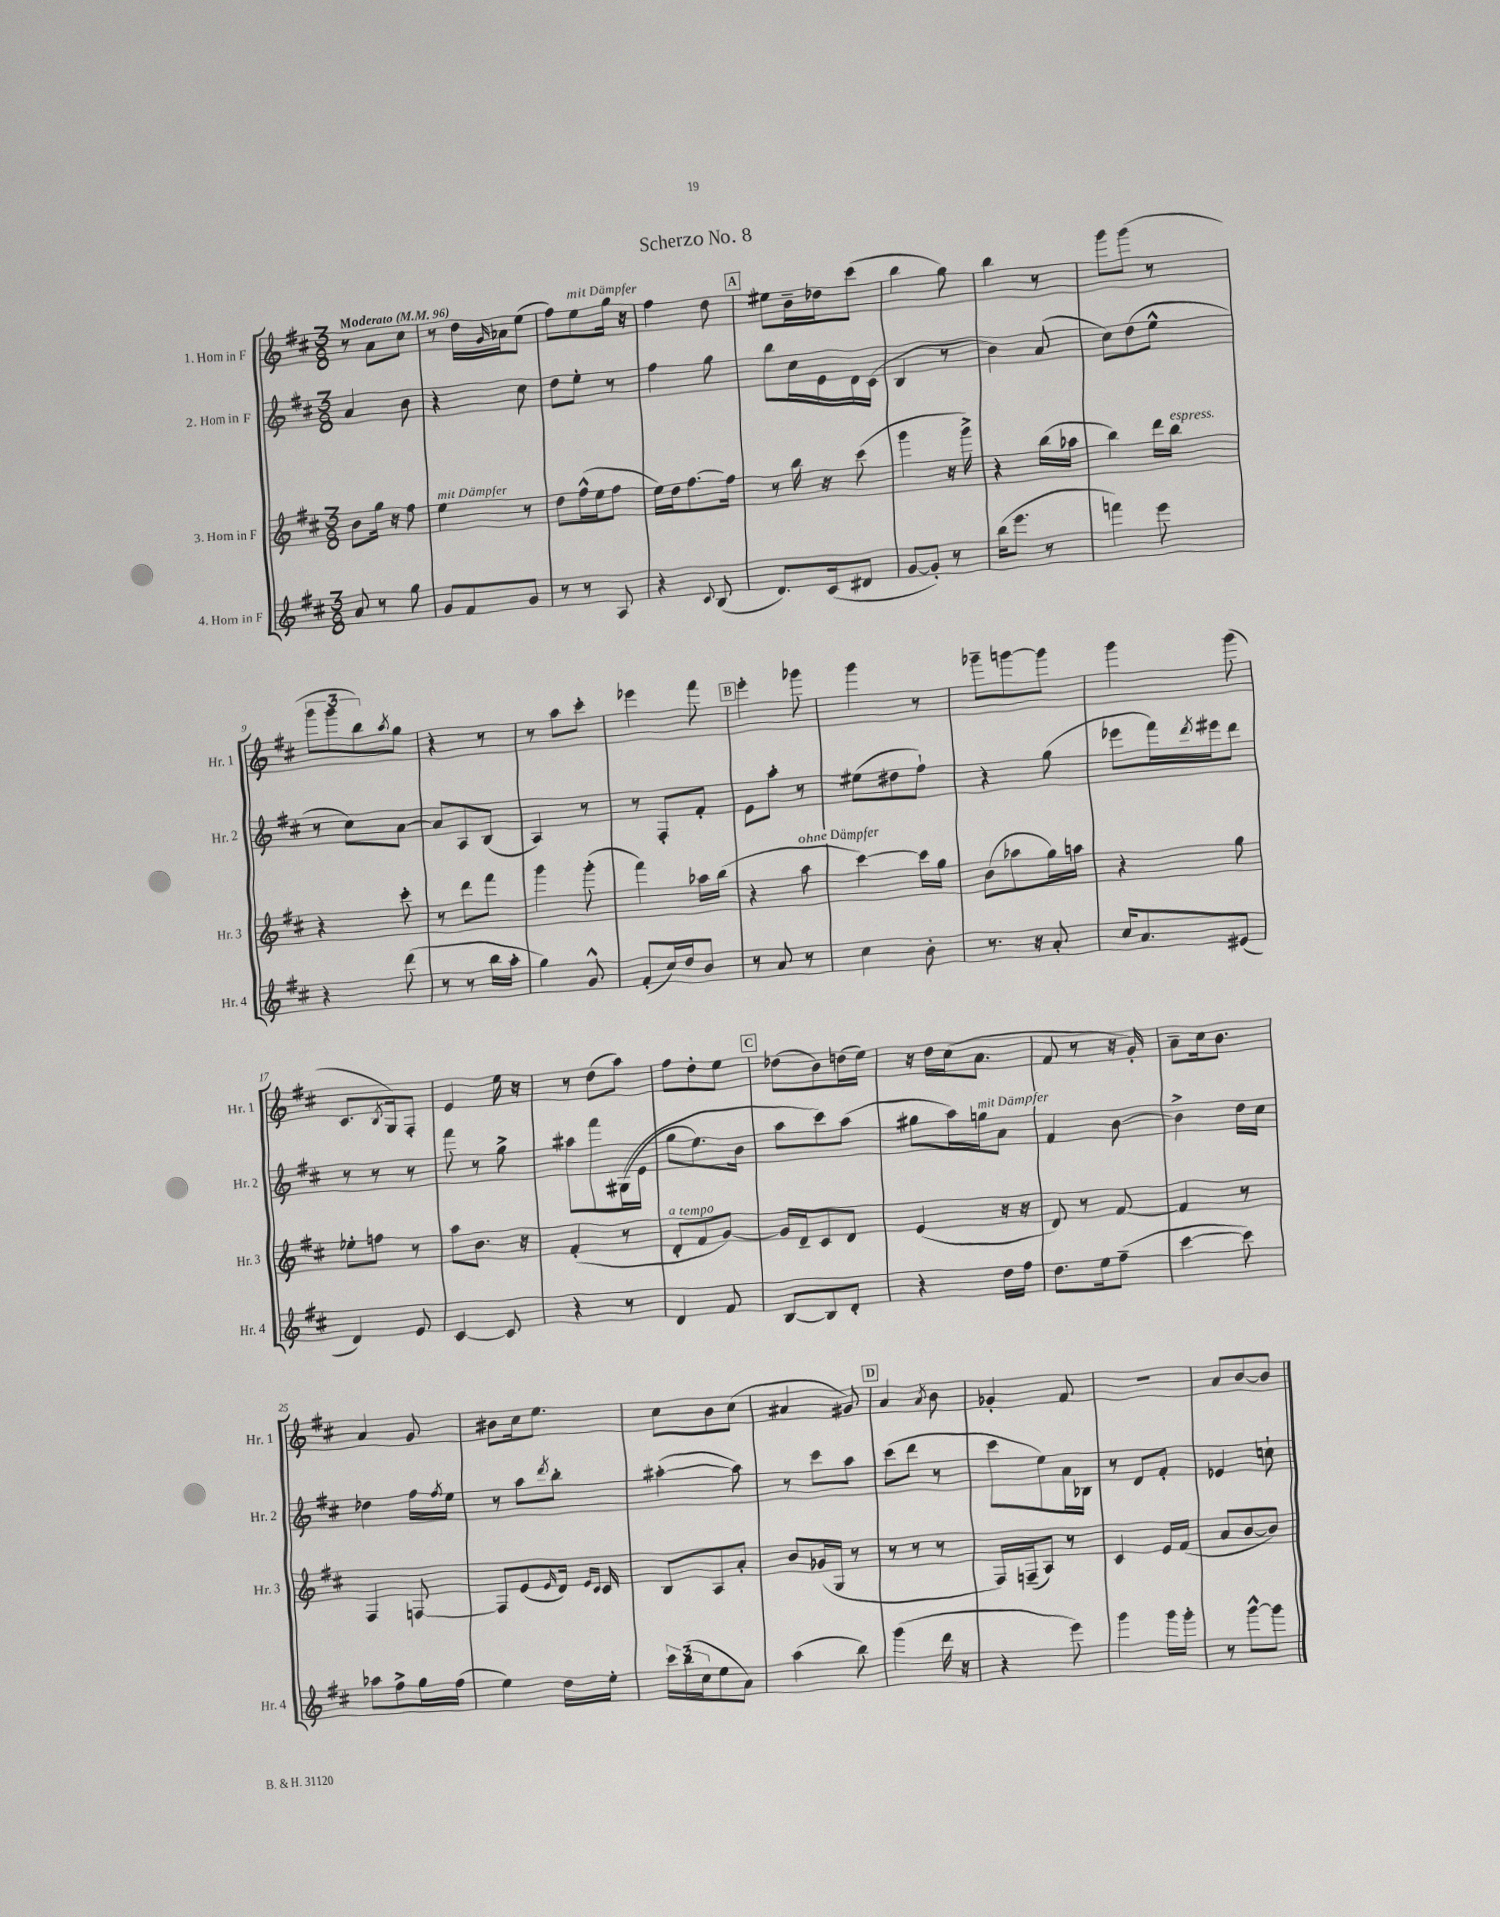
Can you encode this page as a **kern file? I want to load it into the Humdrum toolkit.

**kern	**kern	**kern	**kern
*part4	*part3	*part2	*part1
*staff4	*staff3	*staff2	*staff1
*I"4. Horn in F	*I"3. Horn in F	*I"2. Horn in F	*I"1. Horn in F
*I'Hr. 4	*I'Hr. 3	*I'Hr. 2	*I'Hr. 1
*clefG2	*clefG2	*clefG2	*clefG2
*k[f#c#]	*k[f#c#]	*k[f#c#]	*k[f#c#]
*M3/8	*M3/8	*M3/8	*M3/8
*MM96	*MM96	*MM96	*MM96
=1	=1	=1	=1
!	!	!	!LO:TX:a:B:t=Moderato
8a/	8b\L	4a/	8r
8r	16gg\Jk	.	8a\L
.	16r	.	.
8gg\	8ff#\	8b\	8cc#\J
=2	=2	=2	=2
!	!LO:TX:a:i:t=mit Dämpfer	!	!
8g/L	4ee\	4r	8r
8f#/	.	.	16dd\LL
.	.	.	16qqg/
.	.	.	16a-X\J
8g/J	8r	8cc#\	(8ee\J
=3	=3	=3	=3
8r	8dd\L	8dd\L	8ff#\L)
!	!	!	!LO:TX:a:i:t=mit Dämpfer
8r	(16ff#^^\L	8ee'\J	8ee\
.	16ee\J	.	.
8A/	8ff#\J	8r	16gg\Jk
.	.	.	16r
=4	=4	=4	=4
4r	16ee\LL)	4ff#\	4ff#\
.	16dd\J	.	.
.	[8.ff#\	.	.
8qqc#/	.	.	.
(8B/	.	8gg\	8dd\
.	16ff#\Jk]	.	.
!!LO:REH:place=s1:t=A
=5	=5	=5	=5
8.d/L)	8r	8bb\L	8ee#X\L
.	16bb\	16cc#\L	16b~\L
(16c#/k	16r	16e\	16dd-X\J
8d#X/J	(8ccc#\	16d\	(8ccc#\J
.	.	(16c#\JJ	.
=6	=6	=6	=6
[8g/L	4ggg\	4B/	4bb\
8g'/J])	.	.	.
8r	16r	8r	8gg\)
.	16ggg^\)	.	.
=7	=7	=7	=7
(16bb\KL	4r	4b\)	4bb\
8.eee\J	.	.	.
8r	(16bb\LL	(8a/	8r
.	16aa-X\JJ	.	.
=8	=8	=8	=8
4fffn\)	4bb\)	8cc#\L)	8ggg\L
.	.	(8dd\	(8ggg\J
8eee\	16ddd\LL	8ee^^\J	8r
!	!LO:TX:a:i:t=espress.	!	!
.	16bb\JJ	.	.
!!LO:LB:g=z
=9	=9	=9	=9
4r	4r	8r	12ggg\L
.	.	.	12ggg\
.	.	8cc#\L)	.
.	.	.	12bb\)
.	.	.	8qaa/
(8ddd\	8ccc#'\	[8a\J	8gg\J
=10	=10	=10	=10
8r	8r	8a/L]	4r
8r	8ddd\L	8A/	.
16bb\LL	8fff#\J	(8B/J	8r
16aa'\JJ	.	.	.
=11	=11	=11	=11
4gg\)	4ggg\	4A/)	8r
.	.	.	8aa\L
8g^^/	(8ggg'\	8r	8ccc#'\J
=12	=12	=12	=12
(8f#'/L	4fff#\)	8r	4eee-X\
16cc#/L)	.	8F#'/L	.
16dd/J	.	.	.
8b/J	16aa-X\LL	8f#'/J	8fff#\
.	(16bb\JJ	.	.
!!LO:REH:place=s1:t=B
=13	=13	=13	=13
8r	4r	8e\L	4eee'\
8a/	.	8aa'\J	.
!	!LO:TX:a:i:t=ohne Dämpfer	!	!
8r	8aa\	8r	8ggg-X\
=14	=14	=14	=14
4cc#\	[4ccc#\)	(8ee#X\L	4ggg\
.	.	8dd#X\	.
8b'\	16ccc#\LL]	8ff#`\J)	8r
.	16gg\JJ	.	.
=15	=15	=15	=15
8.r	(8b\L	4r	8ggg-X~\L
.	8aa-X\	.	[8gggn\
16r	.	.	.
8a'/	16gg\L)	(8gg\	8ggg\J]
.	16aan\JJ	.	.
=16	=16	=16	=16
16cc#/KL	4r	8eee-X\L	4ggg\
8.a/	.	.	.
.	.	16fff#\L)	.
.	.	8qddd/	.
.	.	16eee#X\J	.
(8e#X/J	8gg\	8ddd\J	(8ggg\
!!LO:LB:g=z
=17	=17	=17	=17
4d/)	8ee-X'\L	8r	8.c#/L
.	8ffn\J	8r	.
.	.	.	8qB/
.	.	.	16G/k)
8e/	8r	8r	8F#'/J
=18	=18	=18	=18
[4c#/	8aa\L	8fff#\	4e/
.	8.b\J	8r	.
8c#/]	.	8gg^\	16ee\
.	16r	.	16r
=19	=19	=19	=19
4r	(4f#'/	8aa#X\L	8r
.	.	8fff#\	(8dd\L
8r	8r	((16G#X\L	8aa\J)
.	.	16e\JJ	.
=20	=20	=20	=20
!	!LO:TX:a:i:t=a tempo	!	!
4d/	8d'/L	8gg\L	8ff#\L
.	8f#/	8.ee\)	8dd'\
8f#/	[8g/J)	.	8ee\J
.	.	16b\Jk	.
!!LO:REH:place=s1:t=C
=21	=21	=21	=21
[8B/L	16g/LL]	8aa\L	(8dd-X\L
.	16d~/J	.	.
8B/]	8c#/	8ccc#\)	8b\)
8d'/J	8d/J	(8aa\J	(16ddn\L
.	.	.	16ee\JJ)
=22	=22	=22	=22
4r	(4e/	8gg#X\L	16r
.	.	.	16dd\LL
.	.	16aa\L)	(16cc#\J
!	!	!LO:TX:a:i:t=mit Dämpfer	!
.	.	16ggn\J	8.a\J
16dd\LL	16r	8a\J	.
16ff#\JJ	16r	.	.
=23	=23	=23	=23
8.dd\L	8d/)	4f#/	8f#/
.	8r	.	8r
16ee\k	.	.	.
(8ff#~\J	[8f#/	[8b\	16r
.	.	.	16g'/)
=24	=24	=24	=24
[4ccc#\	4f#/]	4b^\]	8a~\L
.	.	.	16cc#\k
.	.	.	8.b\J
8ccc#\])	8r	16dd\LL	.
.	.	16cc#\JJ	.
!!LO:LB:g=z
=25	=25	=25	=25
8aa-X\L	4F#/	4dd-X\	4a/
8ff#^\	.	.	.
16gg\L	[8Fn/	16ff#\LL	8g/
.	.	8qff#/	.
(16ff#\JJ	.	16ee\JJ	.
=26	=26	=26	=26
4ee\)	8F/L]	8r	8b#X\L
.	(8e/	8aa\L	16cc#\k
.	.	.	8.ee\J
.	16qqe/	8qddd/	.
16dd\LL	16d/Jk)	8bb'\J	.
.	16qqe/LL	.	.
.	16qqc#/JJ	.	.
16ee'\JJ	16c#/	.	.
=27	=27	=27	=27
24ccc#\LL	8B/L	([4aa#X'\	8cc#\L
(24bb\	.	.	.
24cc#\J	.	.	.
8ee\	8A/	.	8b\
8a\J)	8a'/J	8aa#\])	(8cc#\J
=28	=28	=28	=28
(4aa\	8b/L	8r	4a#X/
.	(16g-X/L	8ccc#\L	.
.	16G/JJ	.	.
8bb\)	8r	8aa\J	8g#X/)
!!LO:REH:place=s1:t=D
=29	=29	=29	=29
(4ggg\	8r	(8ccc#\L	4a/
.	8r	8ddd\J	.
.	.	.	8qa/
16ddd\	8r	8r	8b\
16r	.	.	.
=30	=30	=30	=30
4r	16F#/LL)	8ccc#\L	4g-X'/
.	(16Fn~/J	.	.
.	8A/J)	8ee\)	.
8eee\)	8r	16a\L	8f#/
.	.	16B-X\JJ	.
=31	=31	=31	=31
4ggg\	4c#/	8r	4.r
.	.	8d/L	.
16ggg\LL	16e/LL	8f#'/J	.
16ggg'\JJ	(16f#/JJ	.	.
=32	=32	=32	=32
8r	8a/L	4e-X/	8a/L
[8ggg^^\L	[8b/	.	[8b/
8ggg\J]	8b/J])	8ccn`\	8b/J]
==	==	==	==
*-	*-	*-	*-
